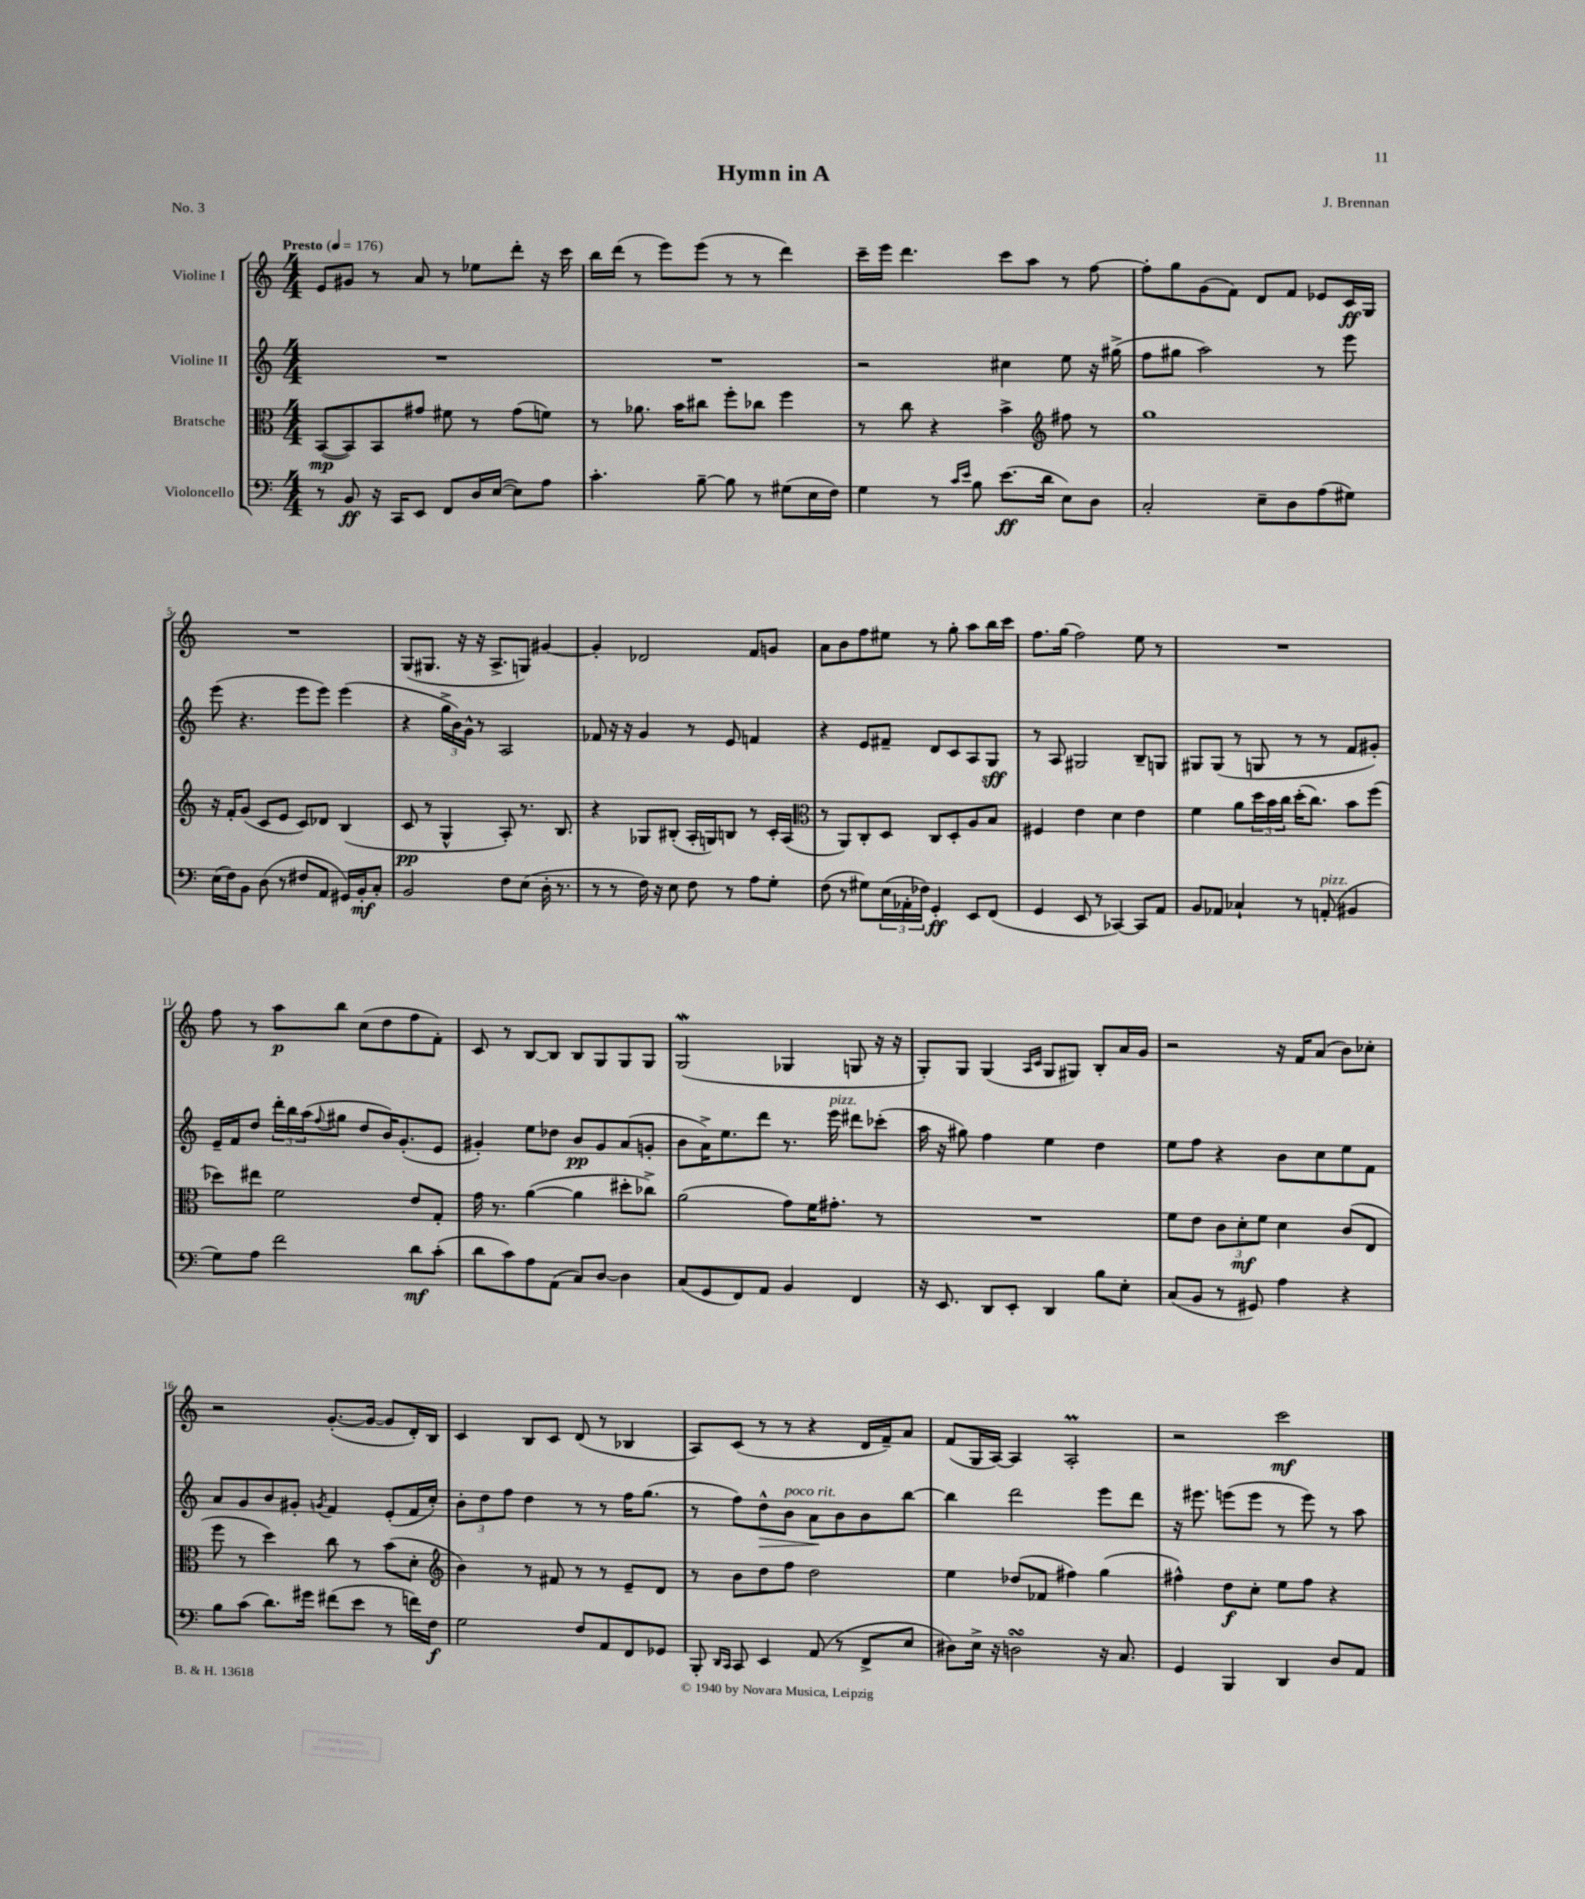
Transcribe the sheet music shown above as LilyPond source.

\header { title = "Hymn in A" composer = "J. Brennan" piece = "No. 3" }
<<
\new StaffGroup <<
\new Staff = "s0" \with { instrumentName = "Violine I" } {
    \clef treble \key c \major \numericTimeSignature \time 4/4 \tempo "Presto" 4 = 176
    e'8 gis'8 r8 a'8 r8 ees''8 d'''8-. r16 c'''16 |
    b''16 d'''16( r8 e'''8) e'''8( r8 r8 d'''4) |
    c'''16-- e'''16 d'''4. c'''8 a''8 r8 f''8~ |
    f''8-. g''8 g'8( f'8) d'8 f'8 ees'8 c'16\ff g16 |
    R1 |
    g8( gis8. r16 r16 a8.-> g8) gis'4~ |
    gis'4-. des'2 f'8 g'8 |
    a'8 b'8 f''8 eis''8 r8 g''8-. a''8 b''16 c'''16 |
    f''8. g''16( f''2) e''8 r8 |
    R1 |
    f''8 r8 a''8\p b''8 c''8( d''8 f''8 f'8-.) |
    c'8 r8 b8~ b8 b8 g8 g8 g8 |
    g2\mordent( ges4 g8 r16 r16 |
    g8-.) g8 g4( \grace { a16 c'16 } g8 gis8) b8-. a'16 g'16 |
    r2 r16 f'16 a'8( b'8) ces''8-. |
    r2 g'8.~-.( g'16~ g'8 d'16-.) b16 |
    c'4 b8 c'8 d'8( r8 bes4 |
    a8) c'8( r8 r8 r4 d'16 f'16--) a'8 |
    f'8( g16 a16~) a4 a2-.\prall |
    r2 c'''2\mf \bar "|." |
}
\new Staff = "s1" \with { instrumentName = "Violine II" } {
    \clef treble \key c \major \numericTimeSignature \time 4/4
    R1 |
    R1 |
    r2 cis''4 e''8 r16 gis''16->( |
    f''8 gis''8 a''2) r8 e'''8 |
    e'''8( r4. e'''8 e'''8) e'''4( |
    r4 \tuplet 3/2 { g''16-> b'16) g'16-^ } r8 a2 |
    fes'8 r16 r16 g'4 r8 e'8 f'4 |
    r4 e'8 fis'8-- d'8 c'8 a8 g8\sff |
    r8 a8 gis2 b8-- g8 |
    gis8 gis8( r8 g8 r8 r8 f'8 gis'8-.) |
    e'16-- f'16 d''8 \tuplet 3/2 { d'''16-. b''16 a''16( } \appoggiatura { f''8 } gis''8 d''8 b'16) g'8.-.( e'8 |
    gis'4-.) e''8 des''8 b'8\pp gis'8 a'8( g'8-. |
    b'8 a'16->) e''8. d'''8 r8. e'''16^\markup { \italic "pizz." } dis'''8 ces'''8-.( |
    a''16 r16 gis''8) f''4 e''4 d''4 |
    e''8 f''8 r4 b'8 c''8 e''8 f'8 |
    a'8 g'8 b'8 gis'8-. \acciaccatura { g'8 } f'4 e'8-.( f'16 c''16-.) |
    \tuplet 3/2 { b'8-. d''8 f''8 } d''4 r8 r8 f''16 g''8.( |
    r8 f''8) d''8-^\> b'8^\markup { \italic "poco rit." } a'8\! b'8 b'8 b''8~ |
    b''4 d'''2 e'''8 d'''8 |
    r16 eis'''8. e'''8( e'''8 r8 e'''8) r8 a''8 \bar "|." |
}
\new Staff = "s2" \with { instrumentName = "Bratsche" } {
    \clef alto \key c \major \numericTimeSignature \time 4/4
    b,8~\mp( b,8) b,8 gis'8 fis'8 r8 gis'8( f'8) |
    r8 aes'8. b'16 cis''8 f''8-. ces''8 f''4 |
    r8 c''8 r4 b'4-> \clef treble fis''8 r8 |
    g''1 |
    r16 f'16-. g'8( c'8 e'8 c'8) des'8 b4( |
    c'8\pp r8 g4-^ a8-.) r8. b8. |
    r4 ges8 bis8-.( a16-. g16) b8 r8 c'16-. a16( |
    \clef alto r8 a,8) c8-. d8 c8 d8-. a8 b8 |
    fis4 e'4 d'4 e'4 |
    f'4 a'8 \tuplet 3/2 { d''16 b'16 c''16 } d''16-.( c''8.) b'8 f''8( |
    des''8) eis''8 f'2 e'8 g8-. |
    g'16 r8. a'4~( a'4 dis''8-. ces''8->) |
    a'2( g'8) f'16 gis'8.-. r8 |
    R1 |
    f'8 e'8 \tuplet 3/2 { c'8 d'8-.\mf f'8 } d'4 c'8( e8 |
    f''8 r8 d''4) c''8 r8 b'8( d'8-. |
    \clef treble b'4) r8 fis'8 r8 r8 e'8-- d'8 |
    r8 b'8 d''8 f''8 d''2 |
    e''4 des''8( fes'8 fis''4) g''4( |
    fis''4-^) d''8\f c''8-. e''8 fis''8 r4 \bar "|." |
}
\new Staff = "s3" \with { instrumentName = "Violoncello" } {
    \clef bass \key c \major \numericTimeSignature \time 4/4
    r8 b,8\ff r16 c,16 e,8 f,8 d16 e16~( e8) a8 |
    c'4.-. b8~-- b8 r8 gis8( e16 f16) |
    g4 r8 \grace { c'16 e'16 } b8 e'8.\ff( d'16 e8) d8 |
    c2-. e8-- d8 a8( gis8) |
    e16( f16) b,8 d8( r8 fis8 a,8 gis,16) b,16-.\mf c8-. |
    b,2 f8 e8( d16-. r8. |
    r8 r8 f16) r16 e8 f8 r8 a8 g8-. |
    f8( r8 gis8) \tuplet 3/2 { e16( aes,16-. fes16) } g,4-.\ff e,8 f,8( |
    g,4 e,8 r8 ces,4~) ces,8 a,8 |
    b,8 aes,8 ces4-! r8 a,8-.^\markup { \italic "pizz." }( bis,4 |
    g8) a8 f'2 d'8\mf c'8-.( |
    d'8 c'8) a8 a,8( c8) d8~ d4 |
    c8( g,8 f,8) a,8 b,4 f,4 |
    r16 e,8. d,8 e,8-. d,4 b8 e8-. |
    c8( b,8 r8 gis,8) a4 r4 |
    b8 c'8( d'8.) gis'16 fis'8( e'8 r8 f'16) f16\f |
    g2 f8 a,8 f,8 ges,8 |
    b,,8-. \grace { d,16 c,16 } c,8 e,4 a,8( r8 f,8-> e8 |
    dis8) e16-> r16 d2\turn r16 c8. |
    g,4 b,,4 d,4 d8 a,8 \bar "|." |
}
>>
>>
